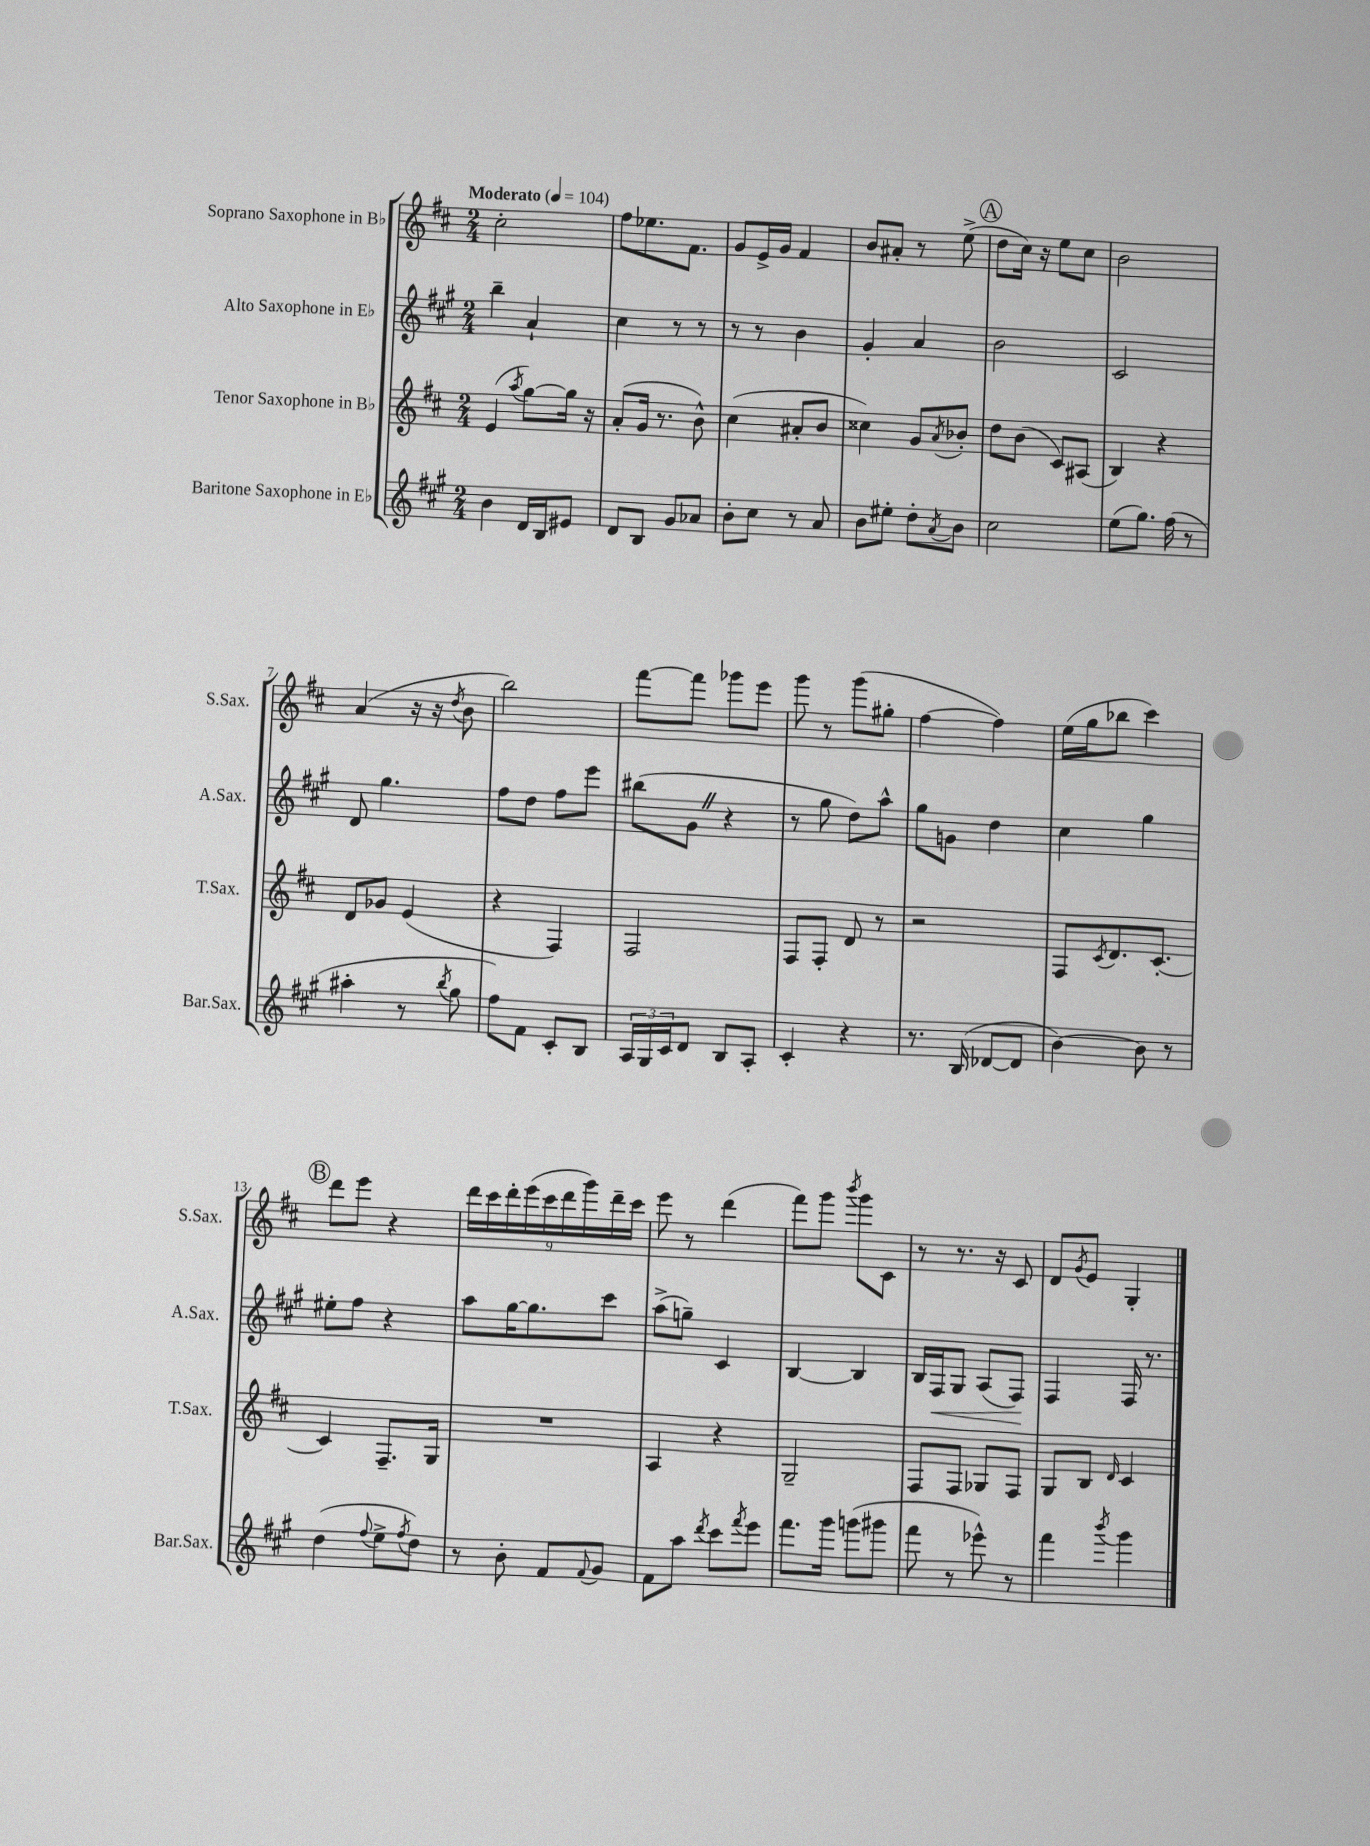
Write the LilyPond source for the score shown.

<<
\new StaffGroup <<
\new Staff = "s0" \with { instrumentName = "Soprano Saxophone in Bb" shortInstrumentName = "S.Sax." } {
    \clef treble \key d \major \numericTimeSignature \time 2/4 \tempo "Moderato" 4 = 104
    cis''2-. |
    fis''8 ees''8. fis'8. |
    g'8 e'16-> g'16 fis'4 |
    b'8 ais'8-. r8 e''8->( |
    \mark \markup { \circle "A" } d''8 cis''16) r16 e''8 cis''8 |
    b'2 |
    a'4( r16 r16 \acciaccatura { d''8 } b'8 |
    b''2) |
    fis'''8~ fis'''8 ges'''8 e'''8 |
    g'''8 r8 g'''8( gis''8-. |
    fis''4~ fis''4) |
    e''16( g''16 bes''8 cis'''4) |
    \mark \markup { \circle "B" } d'''8 e'''8 r4 |
    \tuplet 9/8 { d'''16 cis'''16 d'''16-. e'''16( cis'''16 d'''16 g'''16) d'''16-- cis'''16 } |
    e'''8 r8 d'''4( |
    fis'''8) g'''8 \acciaccatura { b'''8 } g'''8 cis'8 |
    r8 r8. r16 cis'8 |
    d'8 \acciaccatura { g'8 } e'8 g4-. \bar "|." |
}
\new Staff = "s1" \with { instrumentName = "Alto Saxophone in Eb" shortInstrumentName = "A.Sax." } {
    \clef treble \key a \major \numericTimeSignature \time 2/4
    b''4-- a'4-! |
    cis''4 r8 r8 |
    r8 r8 b'4 |
    gis'4-. a'4 |
    \mark \markup { \circle "A" } b'2 |
    cis'2 |
    d'8 gis''4. |
    fis''8 d''8 fis''8 e'''8 |
    bis''8( gis'8 \once \override BreathingSign.text = \markup { \musicglyph "scripts.caesura.straight" } \breathe r4 |
    r8 gis''8 d''8) a''8-^ |
    gis''8 g'8 d''4 |
    cis''4 gis''4 |
    \mark \markup { \circle "B" } eis''8-. fis''8 r4 |
    a''8 gis''16~ gis''8. cis'''8 |
    a''8->( g''8--) cis'4 |
    b4~ b4 |
    b16 fis16\< gis8 a8( fis8\!) |
    fis4 fis16 r8. \bar "|." |
}
\new Staff = "s2" \with { instrumentName = "Tenor Saxophone in Bb" shortInstrumentName = "T.Sax." } {
    \clef treble \key d \major \numericTimeSignature \time 2/4
    e'4( \acciaccatura { a''8 } g''8~) g''16 r16 |
    a'8-.( g'16 r8. b'8-^) |
    cis''4( ais'8-. b'8 |
    cisis''4) g'8 \acciaccatura { a'8 } bes'8-. |
    \mark \markup { \circle "A" } d''8 b'8( cis'8) ais8( |
    b4) r4 |
    d'8 ges'8 e'4( |
    r4 fis4) |
    fis2 |
    fis8 fis8-. d'8 r8 |
    r2 |
    fis8 \acciaccatura { cis'8 } d'8. cis'8.~-. |
    \mark \markup { \circle "B" } cis'4 fis8.-- g16 |
    R2 |
    a4 r4 |
    g2-- |
    fis8 fis8 ges8 fis8 |
    g8 b8 \grace { d'16 } cis'4 \bar "|." |
}
\new Staff = "s3" \with { instrumentName = "Baritone Saxophone in Eb" shortInstrumentName = "Bar.Sax." } {
    \clef treble \key a \major \numericTimeSignature \time 2/4
    b'4 d'16 b16 eis'8 |
    d'8 b8 gis'8 aes'8 |
    b'8-. cis''8 r8 a'8 |
    b'8 eis''8-. d''8-. \acciaccatura { a'8 } b'8 |
    \mark \markup { \circle "A" } cis''2 |
    e''8( gis''8.) fis''16( r8 |
    ais''4-. r8 \acciaccatura { b''8 } gis''8 |
    fis''8) fis'8 cis'8-. b8 |
    \tuplet 3/2 { a16 gis16 cis'16 } d'8 b8 a8-. |
    cis'4-. r4 |
    r8. b16( des'8~ des'8 |
    b'4~) b'8 r8 |
    \mark \markup { \circle "B" } d''4( \appoggiatura { fis''8 } e''8-> \acciaccatura { fis''8 } d''8) |
    r8 b'8-. fis'8 \appoggiatura { fis'8 } gis'8 |
    fis'8 a''8 \acciaccatura { d'''8 } cis'''8 \acciaccatura { fis'''8 } e'''8 |
    fis'''8. gis'''16 g'''8( gis'''8 |
    fis'''8 r8 ees'''8-^) r8 |
    fis'''4 \acciaccatura { b'''8 } gis'''4 \bar "|." |
}
>>
>>
